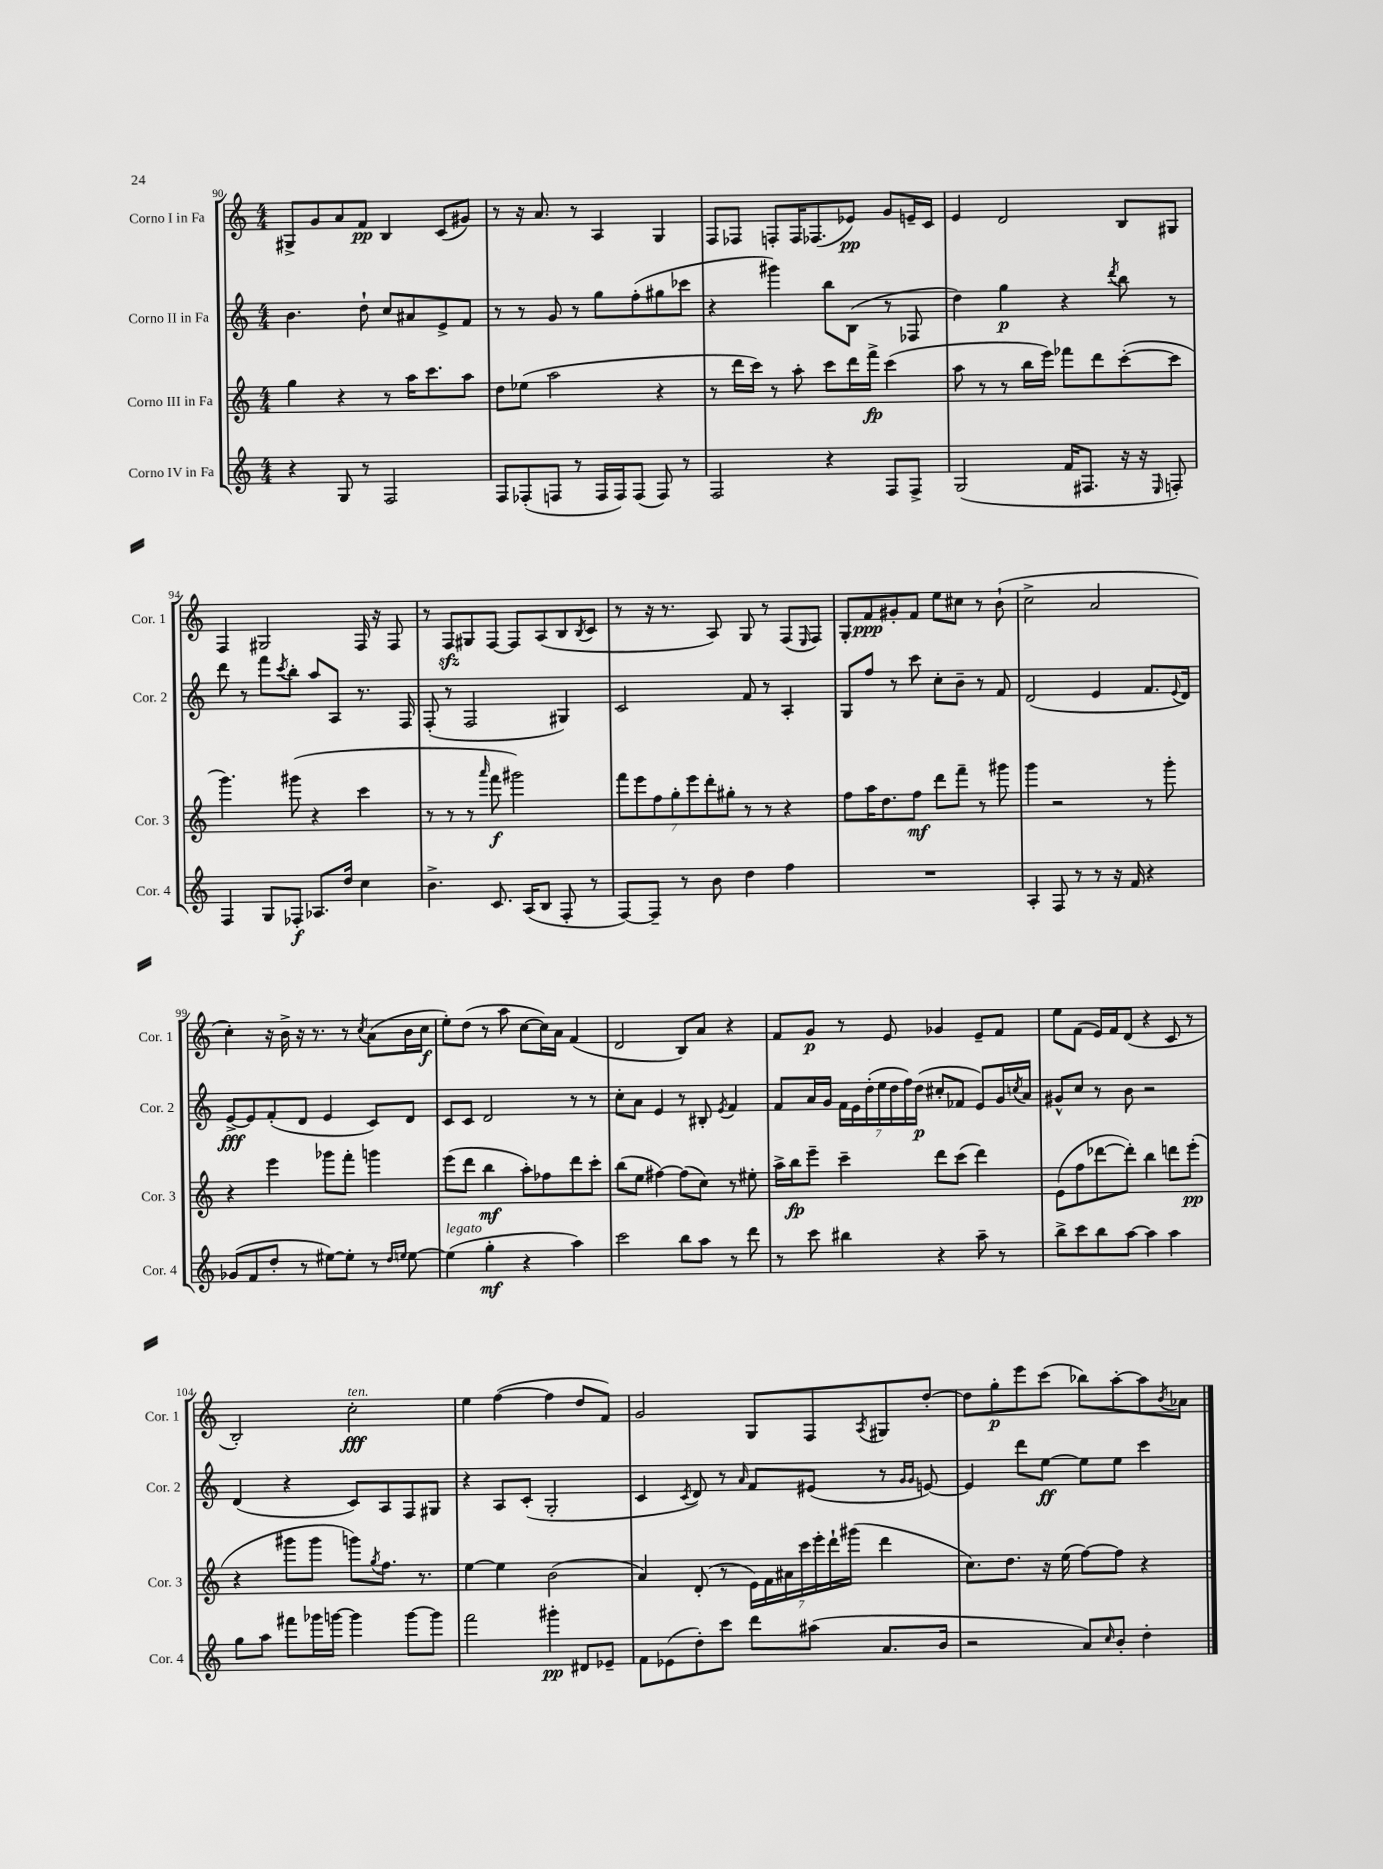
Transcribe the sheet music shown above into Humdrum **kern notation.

**kern	**dynam	**kern	**dynam	**kern	**dynam	**kern	**dynam
*part4	*part4	*part3	*part3	*part2	*part2	*part1	*part1
*staff4	*staff4	*staff3	*staff3	*staff2	*staff2	*staff1	*staff1
*I"Corno IV in Fa	*	*I"Corno III in Fa	*	*I"Corno II in Fa	*	*I"Corno I in Fa	*
*I'Cor. 4	*	*I'Cor. 3	*	*I'Cor. 2	*	*I'Cor. 1	*
*clefG2	*	*clefG2	*	*clefG2	*	*clefG2	*
*k[]	*	*k[]	*	*k[]	*	*k[]	*
*M4/4	*	*M4/4	*	*M4/4	*	*M4/4	*
=90	=90	=90	=90	=90	=90	=90	=90
4r	.	4gg\	.	4.b\	.	8G#X^/L	.
.	.	.	.	.	.	8g/	.
8G/	.	4r	.	.	.	8a/	.
8r	.	.	.	8dd`\	.	8f/J	pp
2F/	.	8r	.	8cc/L	.	4B/	.
.	.	16aa\KL	.	8a#X/	.	.	.
.	.	8.ccc\	.	.	.	.	.
.	.	.	.	8e^/	.	(8c/L	.
.	.	8aa\J	.	8f/J	.	8g#X/J)	.
=91	=91	=91	=91	=91	=91	=91	=91
8F/L	.	8dd\L	.	8r	.	8r	.
(8F-X'/	.	(8ee-X\J	.	8r	.	16r	.
.	.	.	.	.	.	8.a/	.
8Fn/J	.	2aa\	.	8g/	.	.	.
8r	.	.	.	8r	.	8r	.
16F/LL	.	.	.	8gg\L	.	4A/	.
16F/J)	.	.	.	.	.	.	.
(8F/J	.	.	.	(8ff'\	.	.	.
8F/)	.	4r	.	8gg#X\	.	4G/	.
8r	.	.	.	8ccc-X\J	.	.	.
=92	=92	=92	=92	=92	=92	=92	=92
2F/	.	8r	.	4r	.	8F/L	.
.	.	16ddd\LL	.	.	.	8F-X/J	.
.	.	16ccc\JJ)	.	.	.	.	.
.	.	8r	.	4ggg#X\)	.	8Fn'/L	.
.	.	8aa'\	.	.	.	16F/K	.
.	.	.	.	.	.	(8.F-X/	.
4r	.	8ccc\L	.	8bb\L	.	.	.
.	.	16ddd\L	.	(8B\J	.	8e-X/J)	pp
.	.	16fff^\JJ	fp	.	.	.	.
8F/L	.	(4ccc\	.	8r	.	8g/L	.
8F^/J	.	.	.	8F-X/	.	16en~/L	.
.	.	.	.	.	.	16c/JJ	.
=93	=93	=93	=93	=93	=93	=93	=93
(2G/	.	8aa\	.	4dd\)	.	4e/	.
.	.	8r	.	.	.	.	.
.	.	8r	.	4gg\	p	2d/	.
.	.	16bb\LL	.	.	.	.	.
.	.	16eee\JJ)	.	.	.	.	.
16f/KL	.	8fff-X\L	.	4r	.	.	.
8.F#X/J	.	.	.	.	.	.	.
.	.	8ddd\	.	.	.	.	.
.	.	.	.	8qddd/	.	.	.
16r	.	([8ccc'\	.	8bb\	.	8B/L	.
16r	.	.	.	.	.	.	.
16qqE/	.	.	.	.	.	.	.
8Fn'/)	.	8ccc\J]	.	8r	.	8G#X/J	.
!!LO:LB:g=z
=94	=94	=94	=94	=94	=94	=94	=94
4F/	.	4.ggg\)	.	8ddd\	.	4F/	.
.	.	.	.	8r	.	.	.
8G/L	.	.	.	8fff\L	.	2G#X/	.
.	.	.	.	8qccc/	.	.	.
8F-X'/J	f	(8ggg#X\	.	8bb'\J	.	.	.
8.A-X/L	.	4r	.	8aa/L	.	.	.
.	.	.	.	8A/J	.	.	.
16dd/Jk	.	.	.	.	.	.	.
4cc\	.	4ccc\	.	8.r	.	16F/	.
.	.	.	.	.	.	16r	.
.	.	.	.	.	.	8F/	.
.	.	.	.	16F/	.	.	.
=95	=95	=95	=95	=95	=95	=95	=95
4.b^\	.	8r	.	(8F'/	.	8r	.
.	.	8r	.	8r	.	8Fzz/L	.
.	.	8r	.	2F/	.	8G#X/	.
.	.	16qqaaa/	.	.	.	.	.
8.c/	.	8fff\	f	.	.	[8F/J	.
.	.	2ggg#X\)	.	.	.	8F/L]	.
(16A/KL	.	.	.	.	.	.	.
8B/J	.	.	.	.	.	(8A/	.
8F'/	.	.	.	4G#X/)	.	8B/	.
.	.	.	.	.	.	8qB/	.
8r	.	.	.	.	.	8c/J	.
=96	=96	=96	=96	=96	=96	=96	=96
[8F/L)	.	14fff\L	.	2c/	.	8r	.
.	.	14eee\	.	.	.	.	.
8F~/J]	.	.	.	.	.	16r	.
.	.	14ff\	.	.	.	.	.
.	.	.	.	.	.	8.r	.
.	.	14gg'\	.	.	.	.	.
8r	.	.	.	.	.	.	.
.	.	14eee\	.	.	.	.	.
.	.	14ddd'\	.	.	.	.	.
8b\	.	.	.	.	.	8A/)	.
.	.	14gg#X'\J	.	.	.	.	.
4dd\	.	8r	.	8f/	.	8G/	.
.	.	8r	.	8r	.	8r	.
4ff\	.	4r	.	4A'/	.	(8F/L	.
.	.	.	.	.	.	16qqE/	.
.	.	.	.	.	.	8F/J)	.
=97	=97	=97	=97	=97	=97	=97	=97
1r	.	8ff\L	.	8G/L	.	8G'/L	.
.	.	16aa\K	.	8ff/J	.	8f/	ppp
.	.	8.dd\	.	.	.	.	.
.	.	.	.	8r	.	8g#X'/	.
.	.	8ff\J	mf	8ccc\	.	8f/J	.
.	.	8ddd\L	.	8cc'\L	.	8ee\L	.
.	.	8fff~\J	.	8b~\J	.	8cc#X\J	.
.	.	8r	.	8r	.	8r	.
.	.	8ggg#X\	.	8f/	.	(8b`\	.
=98	=98	=98	=98	=98	=98	=98	=98
4A'/	.	4ggg\	.	(2d/	.	2cc^\	.
8F/	.	2r	.	.	.	.	.
8r	.	.	.	.	.	.	.
8r	.	.	.	4e/	.	2a/	.
16r	.	.	.	.	.	.	.
16f/	.	.	.	.	.	.	.
4r	.	8r	.	8.f/L	.	.	.
.	.	8ggg'\	.	.	.	.	.
.	.	.	.	8qqe/	.	.	.
.	.	.	.	16d/Jk)	.	.	.
!!LO:LB:g=z
=99	=99	=99	=99	=99	=99	=99	=99
(8g-X/L	.	4r	.	[8e^/L	fff	4cc'\)	.
8f/	.	.	.	8e/]	.	.	.
8dd'/J	.	4eee\	.	(8f'/	.	16r	.
.	.	.	.	.	.	16b^\	.
8r	.	.	.	8d/J	.	16r	.
.	.	.	.	.	.	8.r	.
[8ee#X\L)	.	8ggg-X\L	.	4e/	.	.	.
8ee#'\J]	.	8fff'\J	.	.	.	8r	.
.	.	.	.	.	.	8qcc/	.
8r	.	4gggn\	.	8c/L)	.	(8a\L	.
16qqdd/LL	.	.	.	.	.	.	.
16qqeen/JJ	.	.	.	.	.	.	.
[8ee\	.	.	.	8d/J	.	16b\L	.
.	.	.	.	.	.	16cc\JJ	f
=100	=100	=100	=100	=100	=100	=100	=100
!LO:TX:a:i:t=legato	!	!	!	!	!	!	!
(4ee\]	.	(8eee\L	.	8c/L	.	8ee'\L)	.
.	.	8ddd\J	.	8c/J	.	(8dd\J	.
4gg'\	mf	4bb\	mf	2d/	.	8r	.
.	.	.	.	.	.	8aa\	.
4r	.	8aa'\L)	.	.	.	[8cc\L	.
.	.	8ff-X\	.	.	.	16cc\L])	.
.	.	.	.	.	.	16a\JJ	.
4aa\)	.	8ddd\	.	8r	.	(4f/	.
.	.	8ccc'\J	.	8r	.	.	.
=101	=101	=101	=101	=101	=101	=101	=101
2ccc\	.	(8bb\L	.	8cc'\L	.	2d/	.
.	.	8ee\J	.	8a\J	.	.	.
.	.	[4ff#X\)	.	4e/	.	.	.
8bb\L	.	(8ff#\L]	.	8r	.	8B/L)	.
8aa\J	.	8cc\J)	.	8B#X'/	.	8a/J	.
.	.	.	.	8qe/	.	.	.
8r	.	8r	.	4f/	.	4r	.
8ddd\	.	8ee#X'\	.	.	.	.	.
=102	=102	=102	=102	=102	=102	=102	=102
8r	.	16aa^\LL	.	8f/L	.	8f/L	.
.	.	16bb\J	fp	.	.	.	.
8ccc\	.	8eee~\J	.	16a/L	.	8g/J	p
.	.	.	.	16g/JJ	.	.	.
4bb#X\	.	4ccc~\	.	28f\LL	.	8r	.
.	.	.	.	28e\	.	.	.
.	.	.	.	(28dd'\	.	.	.
.	.	.	.	28ee\	.	.	.
.	.	.	.	.	.	8e/	.
.	.	.	.	28dd\	.	.	.
.	.	.	.	28ff\)	.	.	.
.	.	.	.	(28dd\JJ	p	.	.
4r	.	8ddd\L	.	8cc#X'/L	.	4g-X/	.
.	.	(8ccc\J	.	8f-X/J	.	.	.
8aa~\	.	4ddd\)	.	8e/L)	.	8e~/L	.
8r	.	.	.	16g/L	.	8f/J	.
.	.	.	.	8qccn/	.	.	.
.	.	.	.	16a/JJ	.	.	.
=103	=103	=103	=103	=103	=103	=103	=103
8bb^\L	.	(8e\L	.	8g#X^^/L	.	8ee\L	.
8ccc\	.	8ff\	.	8cc/J	.	(8f\J	.
8bb\	.	[8ddd-X\	.	8r	.	16e/LL)	.
.	.	.	.	.	.	16f/J	.
[8aa\J	.	8ddd-'\J])	.	8b\	.	(8d/J	.
4aa\]	.	4bb\	.	2r	.	4r	.
4aa\	.	8dddn\L	.	.	.	8c/	.
.	.	(8eee'\J	pp	.	.	8r	.
!!LO:LB:g=z
=104	=104	=104	=104	=104	=104	=104	=104
8gg\L	.	4r	.	(4d/	.	2B'/)	.
8aa\J	.	.	.	.	.	.	.
8fff#X\L	.	8ggg#X\L	.	4r	.	.	.
16ggg-X\L	.	8ggg#\J	.	.	.	.	.
[16gggn\JJ	.	.	.	.	.	.	.
!	!	!	!	!	!	!LO:TX:a:i:t=ten.	!
4ggg\]	.	8gggn\L)	.	8c/L)	.	2cc'\	fff
.	.	8qgg/	.	.	.	.	.
.	.	8.ff\J	.	8A/	.	.	.
[8ggg\L	.	.	.	8F/	.	.	.
.	.	8.r	.	.	.	.	.
8ggg\J]	.	.	.	8G#X/J	.	.	.
=105	=105	=105	=105	=105	=105	=105	=105
2fff\	.	[4ee\	.	4r	.	4ee\	.
.	.	4ee\]	.	8A/L	.	([4ff\	.
.	.	.	.	(8c'/J	.	.	.
4ggg#X'\	pp	(2b\	.	2G'/	.	4ff\]	.
8d#X/L	.	.	.	.	.	8dd/L	.
8e-X~/J	.	.	.	.	.	8f/J)	.
=106	=106	=106	=106	=106	=106	=106	=106
8f\L	.	4a/)	.	4c/	.	2g/	.
(8e-X\	.	.	.	.	.	.	.
.	.	.	.	8qc/	.	.	.
8dd'\)	.	(8d'/	.	8d/)	.	.	.
8ccc\J	.	8r	.	8r	.	.	.
.	.	.	.	16qqa/	.	.	.
8ddd\L	.	28e\LL)	.	8f/L	.	8G/L	.
.	.	28f\	.	.	.	.	.
.	.	28a#X\	.	.	.	.	.
.	.	28ccc\	.	.	.	.	.
(8aa#X\J	.	.	.	(8e#X/J	.	8F/	.
.	.	28eee'\	.	.	.	.	.
.	.	28ddd`\	.	.	.	.	.
.	.	(28ggg#X\JJ	.	.	.	.	.
.	.	.	.	.	.	8qA/	.
8.a/L	.	4ddd\	.	8r	.	8G#X/	.
.	.	.	.	16qqg/LL	.	.	.
.	.	.	.	16qqg/JJ	.	.	.
.	.	.	.	[8en/)	.	[8dd'/J	.
16b/Jk	.	.	.	.	.	.	.
=107	=107	=107	=107	=107	=107	=107	=107
2r	.	8.cc\L)	.	4e/]	.	8dd\L]	.
.	.	.	.	.	.	8gg'\	p
.	.	8.dd\J	.	.	.	.	.
.	.	.	.	8ddd\L	.	8eee\	.
.	.	16r	.	[8ee\J	ff	(8ccc\J	.
.	.	(16ee\	.	.	.	.	.
8a/L)	.	[8ff\L)	.	8ee\L]	.	8bb-X\L)	.
16qqcc/	.	.	.	.	.	.	.
8b'/J	.	8ff\J]	.	8ee\J	.	[8aa'\	.
4dd'\	.	4r	.	4ccc\	.	8aa\]	.
.	.	.	.	.	.	8qb/	.
.	.	.	.	.	.	8a-X\J	.
==	==	==	==	==	==	==	==
*-	*-	*-	*-	*-	*-	*-	*-
